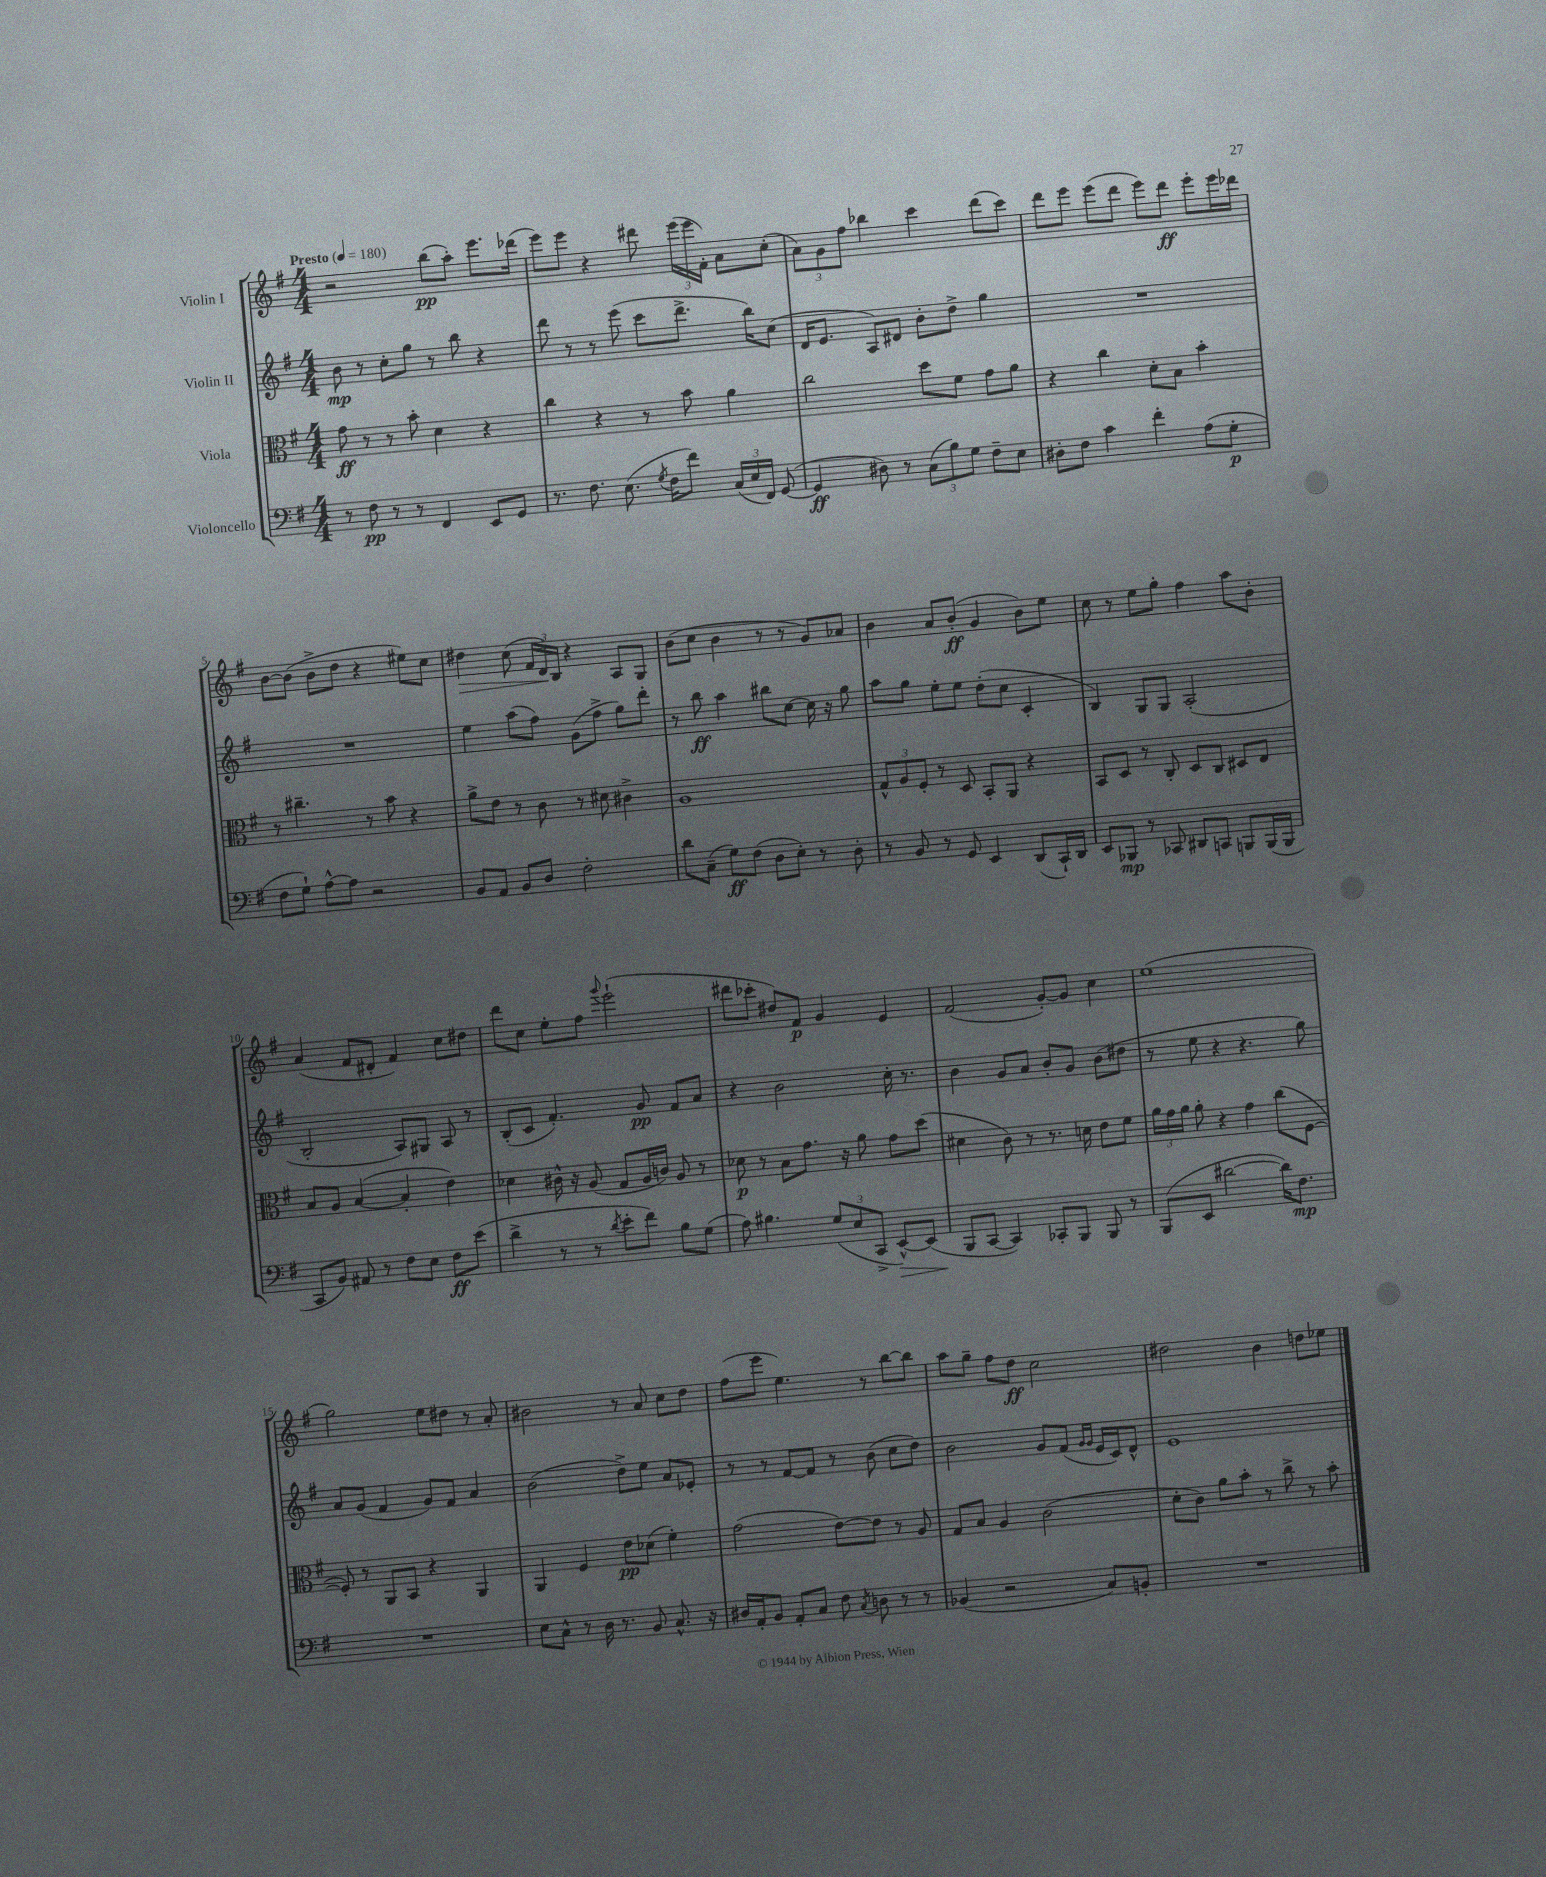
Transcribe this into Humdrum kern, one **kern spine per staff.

**kern	**kern	**kern	**kern
*staff4	*staff3	*staff2	*staff1
*clefF4	*clefC3	*clefG2	*clefG2
*k[f#]	*k[f#]	*k[f#]	*k[f#]
*M4/4	*M4/4	*M4/4	*M4/4
*MM180	*MM180	*MM180	*MM180
8r	8g\	8b\	2r
8F#\	8r	8r	.
8r	8r	8cc'\L	.
8r	8b'\	8gg\J	.
4FF#/	4d\	8r	(8bb\L
.	.	8bb\	8aa'\J)
8EE/L	4r	4r	8.eee\L
8GG/J	.	.	.
.	.	.	(16ddd-\Jk
=	=	=	=
8.r	4cc\	8ddd\	8eee\L)
.	.	8r	8eee\J
8.F#\	.	.	.
.	4r	8r	4r
(8.E\	.	(8eee\	.
.	8r	8ccc\L	8ddd#\
8qG/	.	.	.
16F#\LK	.	.	.
8f#\J)	8b\	8.ddd^\J	(24eee\LL
.	.	.	24eee\
.	.	.	24f#'\JJ)
(24C/LL	4a\	.	8a\L
24E/	.	.	.
.	.	16bb\LK)	.
24FF#/JJ)	.	.	.
([8GG/	.	(8cc\J	(8cc'\J
=	=	=	=
4GG/]	2cc\	16d/LK	12a\L)
.	.	8.e/J	.
.	.	.	12g\
.	.	.	12ff#\J
8D#\)	.	8A/L)	4bb-\
8r	.	8d#/J	.
(12C\L	8dd\L	8b'\L	4ccc\
12B\)	.	.	.
.	8f#\J	8dd^\J	.
12G\J	.	.	.
8F#~\L	8g\L	4gg\	(8ddd\L
8E\J	8a\J	.	8ccc\J)
=	=	=	=
8D#'\L	4r	1r	8ddd\L
8F#\J	.	.	8eee\J
4c\	4cc\	.	(8eee\L
.	.	.	8ddd\J
4f#'\	8d'\L	.	8eee\L)
.	8B\J	.	8ddd\J
(8A\L	4b'\	.	8eee'\L
8G'\J	.	.	16eee\L
.	.	.	16ddd-\JJ
=	=	=	=
8F#\L	8r	1r	[8b\L
8G`\J)	4.cc#~\	.	(8b\]J
[8A^^\L	.	.	8b^\L
8A\]J	.	.	8dd\J
2r	8r	.	4r
.	8b\	.	.
.	4r	.	8ee#\L)
.	.	.	8cc\J
=	=	=	=
8BB/L	8a^\L	4ee\	4dd#\
8AA/J	8e\J	.	.
8BB/L	8r	(8aa\L	(8cc\
8D/J	8c\	8ff#\J)	24f#/LL
.	.	.	24d/)
.	.	.	24B/JJ
2F#'\	8r	(8g\L	4r
.	8d#\	8ff#^\J	.
.	4c#^\	8gg\L)	8A/L
.	.	8ddd'\J	8G/J
=	=	=	=
8d\L	1A	8r	(8b\L
(8C~\J	.	8bb\	8cc\J
8G\L)	.	4aa\	4b\
(8F#\J	.	.	.
8D\L	.	8bb#\L	8r
8E'\J)	.	[8cc\J	8r
8r	.	16cc\]	8g/L)
.	.	16r	.
8D'\	.	8gg\	8a-/J
=	=	=	=
8r	12G^^/L	8aa\L	4b\
.	12A/	.	.
8BB/	.	8gg\J	.
.	12F#'/J	.	.
8r	8r	8ee'\L	8a/L
8GG/	8D/	8ee\J	(8b'/J
4EE/	8BB'/L	(8dd'\L	4g/
.	8AA/J	8cc\J	.
(8DD/L	4r	4c'/	8b\L)
16CC`/L)	.	.	8ee\J
16DD/JJ	.	.	.
=	=	=	=
8EE/L	8BB/L	4B/)	8cc\
8BBB-/J	8D/J	.	8r
8r	8r	8G/L	8ee\L
8CC-/	8C'/	8G/J	8gg'\J
8DD#/L	8D/L	(2A'/	4ff#\
8CC/J	8C/J	.	.
8BBB/L	8D#/L	.	8aa\L
(16BBB/L	8E/J	.	8b'\J
16BBB/JJ	.	.	.
=	=	=	=
8CC/L	8B/L	2B'/	(4a/
8BB/J)	8A/J	.	.
8AA#/	([4B/	.	8f#/L
8r	.	.	8d#'/J
8F#\L	4B'/]	8A/L)	4f#/)
8E\J	.	8G#/J	.
8F#\L	4e\)	8A/	8cc\L
(8e\J	.	8r	8dd#\J
=	=	=	=
4d^\	4d-\	(8B'/L	8ddd\L
.	.	8c/J	8cc\J
8r	16c#^^\	4.f#'/)	8ee'\L
.	16r	.	.
8r	(8A/	.	8ff#\J
8qd/	.	.	8qqggg/
8e'\L	8G/L	.	(2eee`\
8f#\J)	16A/L	8g/	.
.	16c/JJ)	.	.
8B\L	8A/	8f#/L	.
(8G\J	8r	8a/J	.
=	=	=	=
8A\)	8d-\	4r	8ddd#\L
4.B#\	8r	.	8ccc-'\J
.	8B\L	2b\	8dd#/L)
.	8.g\J	.	8f#/J
(12G/L	.	.	4g/
.	16r	.	.
12E/	.	.	.
.	8a\	.	.
12CC^/J	.	.	.
[8EE^^/L)	8g\L	16cc'\	4e/
.	.	8.r	.
(8EE/]J	(8dd\J	.	.
=	=	=	=
8BBB/L	4d#\	4b\	(2f#/
[8CC/J	.	.	.
4CC/])	8c\)	8g/L	.
.	8r	8a/J	.
8CC-'/L	8.r	8b'/L	[8g'/L)
8BBB/J	.	8g/J	8g/]J
.	16d\	.	.
8BBB/	8e\L	(8b\L	4cc\
8r	8f#\J	8dd#\J	.
=	=	=	=
(8BBB/L	24a\LL	8r	(1ee
.	24g\	.	.
.	24a\JJ	.	.
8EE/J	8a'\	8ee\	.
[2d#\	4r	4r	.
.	4g\	4.r	.
16d#\]LK)	(8cc\L	.	.
8.F#\J	.	.	.
.	[8F#\J	8gg\)	.
=	=	=	=
1r	8F#'/])	8a/L	2gg\)
.	8r	(8g/J	.
.	8AA/L	4f#/	.
.	8BB/J	.	.
.	4r	8g/L)	8ee\L
.	.	8f#/J	8dd#\J
.	4AA/	4a/	8r
.	.	.	8a'/
=	=	=	=
8E\L	4AA/	(2b\	2b#\
8C^^\J	.	.	.
8r	4F#/	.	.
16D\	.	.	.
8.r	.	.	.
.	8e\L	8dd^\L)	8r
8BB/	(8d-\J	8ee\J	8a/
8.C^^/	4f#'\)	8a/L	8cc\L
.	.	8e-'/J	8dd\J
16r	.	.	.
=	=	=	=
16D#/LL	(2g\	8r	(8ff#\L
16AA'/J	.	.	.
8BB/J	.	8r	8eee\J
8AA'/L	.	[8f#/L	4.ee\)
8C/J	.	8f#/]J	.
8F#\	[8e\L)	8r	.
8qC/	.	.	.
8D\	8e\]J	(8b\	8r
8r	8r	8cc\L	[8bb\L
8r	8A/	8dd\J)	8bb\]J
=	=	=	=
(4BB-/	8G/L	2b\	8aa\L
.	8B/J	.	8gg~\J
2r	4A/	.	8ff#\L
.	.	.	8dd\J
.	(2c\	8g/L	2cc\
.	.	(8f#/J	.
.	.	16qqg/LL	.
.	.	16qqg/JJ	.
8C/L)	.	16e/LL	.
.	.	16c/J)	.
8BB'/J	.	8d^^/J	.
=	=	=	=
1r	8d'\L	1e	2dd#\
.	8c\J)	.	.
.	8a\L	.	.
.	8b'\J	.	.
.	8r	.	4b\
.	8cc^\	.	.
.	8r	.	8dd\L
.	8b'\	.	8ee-\J
==	==	==	==
*-	*-	*-	*-
